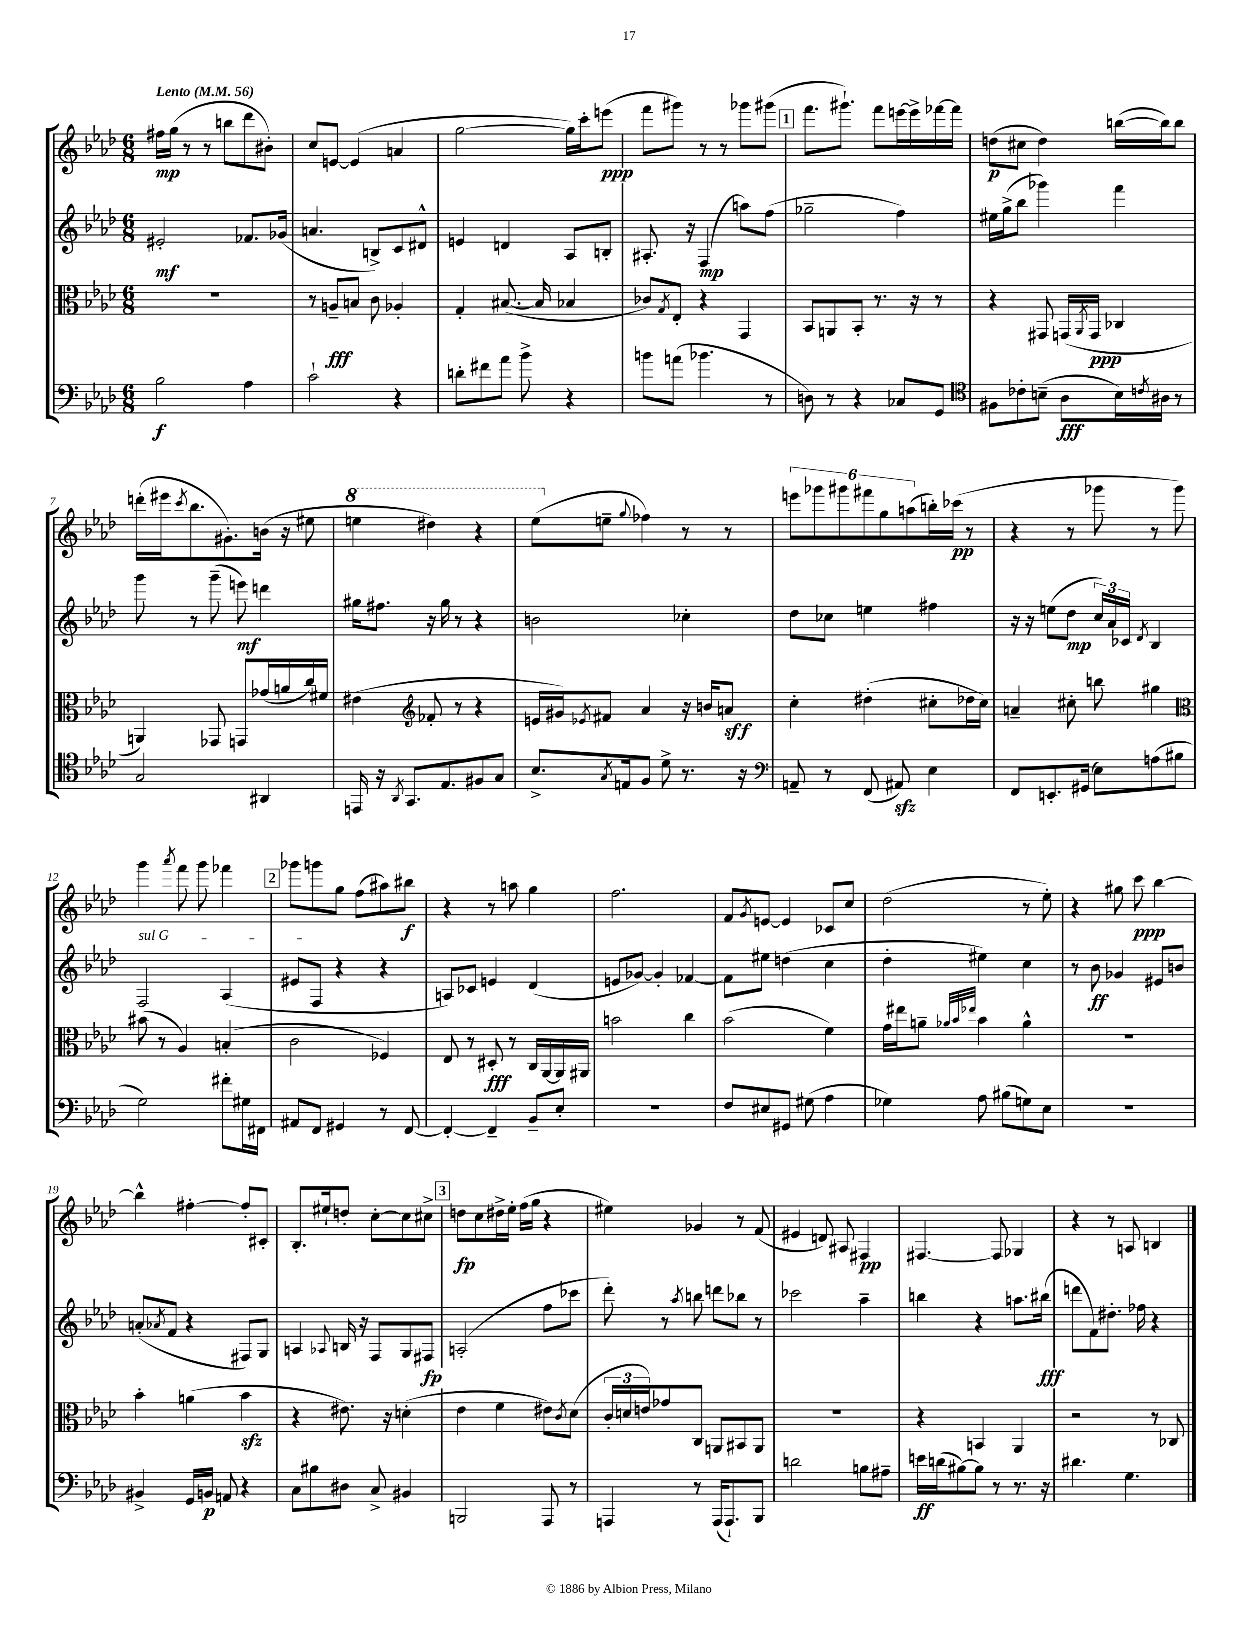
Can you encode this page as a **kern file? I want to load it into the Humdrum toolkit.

**kern	**kern	**kern	**kern
*staff4	*staff3	*staff2	*staff1
*clefF4	*clefC3	*clefG2	*clefG2
*k[b-e-a-d-]	*k[b-e-a-d-]	*k[b-e-a-d-]	*k[b-e-a-d-]
*M6/8	*M6/8	*M6/8	*M6/8
*MM56	*MM56	*MM56	*MM56
2B-	2.r	2e#'	16ff#
.	.	.	(16gg
.	.	.	8r
.	.	.	8r
.	.	.	8bb
4A-	.	8.f-	8ddd-
.	.	.	8b#')
.	.	(16g-	.
=	=	=	=
2c`	8r	4.a	8cc
.	8A~	.	[8e
.	8B	.	(4e]
.	8c	8B^)	.
4r	4A-'	8c	4a
.	.	8d#^^	.
=	=	=	=
8d'	4G'	4e	[2gg
8f#	.	.	.
8a-	([8.B#	4d	.
8b-^	.	.	.
.	16B#]	.	.
4r	4B-	8A-	16gg])
.	.	.	16ccc'
.	.	8B'	(8eee
=	=	=	=
8b	8c-)	8.A#'	8fff
.	8qG	.	.
(8a	8E-'	.	8ggg#)
.	.	16r	.
4.b-	4r	(4F	8r
.	.	.	8r
.	4GG	8aa)	8ggg-
8r	.	(8ff	(8ggg#
=	=	=	=
8D)	8BB-	2gg-~	8.fff
8r	8AA	.	.
.	.	.	8.ggg#`)
4r	8BB-'	.	.
.	8.r	.	8fff
8C-	.	4ff)	[16eee
.	16r	.	16eee^]
8GG	8r	.	[16fff-
.	.	.	16fff-]
=	=	=	=
*clefC4	*	*	*
8F#	4r	16ee#	(8dd
.	.	(16gg^	.
8c-'	.	8bb-	8cc#
(8B~	8GG#	4ggg-)	4dd)
8A-	(16GG	.	.
.	8qAA-	.	.
.	16GG	.	.
16B)	4C-	4fff	([16bb
8qc	.	.	.
16A#	.	.	16bb])
8r	.	.	8bb
=	=	=	=
2G	4AA)	8ggg	(16ddd'
.	.	.	16eee#
.	.	.	8qccc
.	.	8r	8.bb-
.	8GG-	(8ggg~	.
.	.	.	8.g#')
.	8GG	8eee)	.
4AA#	(16g-	4ddd	(16b
.	16a	.	16r
.	16cc)	.	8ee#
.	16f#	.	.
=	=	=	=
16EE	(4e#	16gg#	4eee
16r	.	8.ff#	.
8qAA-	.	.	.
8.GG	.	.	.
*	*clefG2	*	*
.	8f-'	16r	4ddd#)
8.E-	.	16gg#	.
.	8r	8r	.
8F#	4r	4r	4r
8G	.	.	.
=	=	=	=
8.B-^	16e	2b	(8eee-
.	16g#)	.	.
.	8qe-	.	.
.	8f#	.	8ee~
8qG	.	.	.
16E	.	.	.
.	.	.	8qqgg
8F	4a-	.	4ff-)
8d-^	.	.	.
8.r	16r	4cc-'	8r
.	16b	.	.
.	8a	.	8r
16r	.	.	.
=	=	=	=
*clefF4	*	*	*
8AA~	4cc'	8dd-	12eee
.	.	.	12ggg-
8r	.	8cc-	.
.	.	.	12ggg#
(8FF	(4dd#'	4ee	12fff#
.	.	.	12gg
8AA#)	.	.	.
.	.	.	(12aa
4E-	8cc#'	4ff#	16bb')
.	.	.	(16ccc-
.	16dd-	.	8r
.	16cc#)	.	.
=	=	=	=
8FF	4a~	16r	4r
.	.	16r	.
8.EE'	.	(8ee	.
.	8cc#'	8dd-	8r
(16GG#	.	.	.
8E-)	8bb	24cc)	8ggg-
.	.	24a-	.
.	.	24c-	.
.	.	8qd-	.
(8A	4gg#	4B-	8r
8B#	.	.	8ggg-)
=	=	=	=
*	*clefC3	*	*
2G)	(8b#	2F	4ggg
.	8r	.	.
.	.	.	8qaaa-
.	4A-)	.	8fff
.	.	.	8ggg
8f#'	(4B'	(4A-	4fff-
16G#	.	.	.
16FF#	.	.	.
=	=	=	=
8AA#	2c	8e#	8ggg-
8FF	.	8F	8ggg
4GG#	.	4r	8gg
.	.	.	(8ff
8r	4F-)	4r	8aa#)
[8FF	.	.	8bb#
=	=	=	=
4FF'_	8E-	8A)	4r
.	8r	8c-	.
4FF~]	8D#'	4e	8r
.	8r	.	8aa
8BB-~	16C	(4d-	4gg
.	[16AA-	.	.
8E-'	16AA-]	.	.
.	16AA#	.	.
=	=	=	=
2.r	2b	8e	2.ff
.	.	[8g-)	.
.	.	4g-']	.
.	4cc	[4f-	.
=	=	=	=
8F	(2b-	8f-]	8f
.	.	.	8qg
8E#	.	8ee#	[8e
8GG#	.	(4dd	4e]
(8G#	.	.	.
4A-	4f)	4cc	8c-
.	.	.	8cc
=	=	=	=
4G-)	16g	4dd-'	(2dd-
.	16ee#	.	.
.	8a~	.	.
.	32qqa-	.	.
.	32qqb-	.	.
.	32qqee-	.	.
8A-	4b-	4ee#)	.
(8B#	.	.	.
8G)	4a-^^	4cc	8r
8E-	.	.	8ee-')
=	=	=	=
2.r	2.r	8r	4r
.	.	8b-	.
.	.	4g-	8gg#
.	.	.	8ccc
.	.	8e#	[4bb-
.	.	8b	.
=	=	=	=
4BB#^	4b-'	(8a'	4bb-^^]
.	.	8qa-	.
.	.	8f	.
16GG	(4a	4r	[4ff#'
16BB	.	.	.
8AA	.	.	.
4r	4b-	8F#)	8ff#']
.	.	8G	8c#'
=	=	=	=
8C	4r	4A	8.B-'
8B#	.	.	.
.	.	.	16ee#`
.	.	8qqA-	.
8D#	8.e#)	16B	8dd'
.	.	16r	.
8C^	.	8F	[8cc'
.	16r	.	.
4BB#	(4d'	8G	8cc]
.	.	8F#	8cc#^
=	=	=	=
2BBB	4e-	(2A'	8dd
.	.	.	8cc
.	4f	.	16dd#^
.	.	.	16ee-'
.	.	.	(16ff
.	.	.	16gg
8AAA-	8e#)	8ff	4r
.	8qc	.	.
8r	(8d-	8ccc-	.
=	=	=	=
4AAA	24c'	8ddd-')	4ee#)
.	24d	.	.
.	24e)	.	.
.	8g-	8r	.
.	.	8qaa-	.
8r	8C	8bb	4g-
(16AAA	8AA	8ddd	.
8.AAA`)	.	.	.
.	8BB#	8bb-	8r
8BBB-	8AA	8r	(8f
=	=	=	=
2d	2.r	2ccc-	4e#
.	.	.	8d)
.	.	.	8A#
8B	.	4aa-~	4F#
8A#~	.	.	.
=	=	=	=
16e	4r	4bb	[4.F#
(16d	.	.	.
[8B#)	.	.	.
8B#]	4BB	4r	.
8r	.	.	8F#]
8.r	4AA-	8.aa	4G-
16r	.	(16bb#	.
=	=	=	=
4.d#	2r	8ddd	4r
.	.	8f)	.
.	.	8.dd#'	8r
4.G	.	.	8A
.	.	16ff-	.
.	8r	4r	4B
.	8C-	.	.
==	==	==	==
*-	*-	*-	*-
